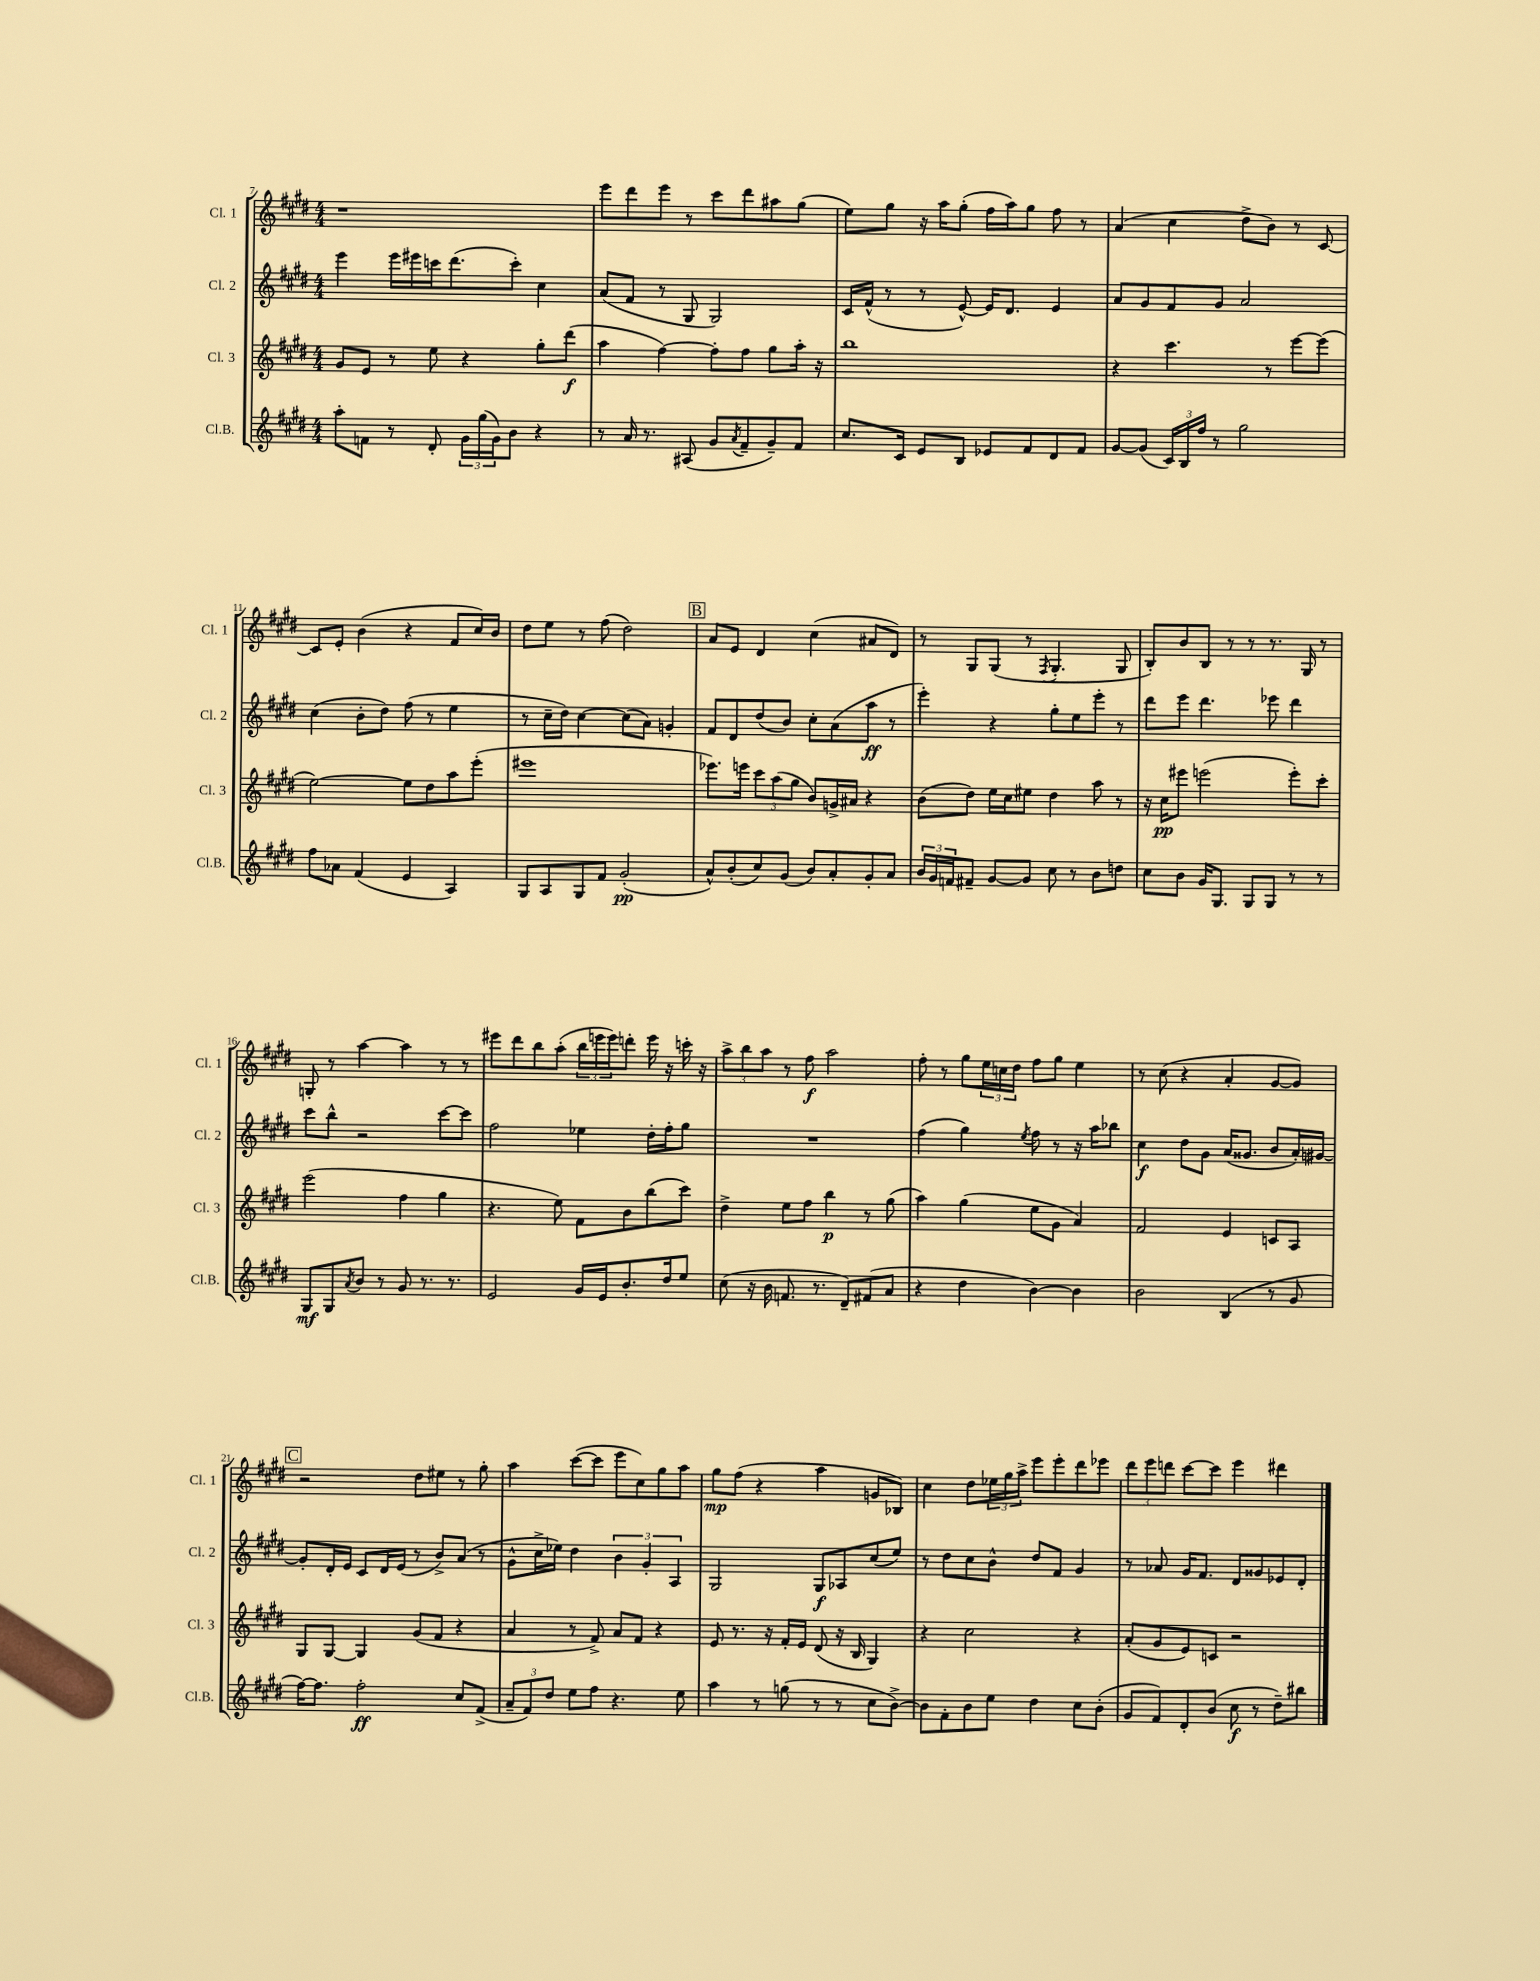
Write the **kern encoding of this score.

**kern	**kern	**kern	**kern
*staff4	*staff3	*staff2	*staff1
*clefG2	*clefG2	*clefG2	*clefG2
*k[f#c#g#d#]	*k[f#c#g#d#]	*k[f#c#g#d#]	*k[f#c#g#d#]
*M4/4	*M4/4	*M4/4	*M4/4
8aa'\L	8g#/L	4eee\	1r
8f\J	8e/J	.	.
8r	8r	16eee\LL	.
.	.	16eee#\	.
8d#'/	8ee\	16ccc\J	.
.	.	(8.ddd#\	.
24g#\LL	4r	.	.
(24gg#\	.	.	.
24g#\J)	.	.	.
8b\J	.	8ccc'\J)	.
4r	8gg#'\L	4cc#\	.
.	(8ddd#\J	.	.
=	=	=	=
8r	4aa\	(8a/L	8eee\L
16a/	.	8f#/J	8ddd#\
8.r	.	.	.
.	[4ff#\)	8r	8eee\J
(8A#/	.	8G#/	8r
8g#/L	8ff#'\]L	2G#/)	8ccc#\L
8qa/	.	.	.
8f#~/	8ff#\J	.	8ddd#\
8g#~/)	8gg#\L	.	8aa#\
8f#/J	16aa'\Jk	.	(8gg#\J
.	16r	.	.
=	=	=	=
8.cc#/L	1bb	16c#/LL	8ee\L)
.	.	(16f#^^/JJ	.
.	.	8r	8gg#\J
16c#/Jk	.	.	.
8e/L	.	8r	16r
.	.	.	16aa\LK
8B/J	.	[8e^^/)	(8gg#'\J
8e-/L	.	16e/]LK	16ff#\LL
.	.	8.d#/J	16aa\J)
8f#/	.	.	8gg#\J
8d#/	.	4e/	8ff#\
8f#/J	.	.	8r
=	=	=	=
[8g#/L	4r	8a/L	(4a/
(8g#/]J	.	8g#/	.
24c#/LL)	4.ccc#\	8f#/	4cc#\
24B/	.	.	.
24ff#/JJ	.	.	.
8r	.	8g#/J	.
2gg#\	.	2a/	8dd#^\L
.	8r	.	8b\J)
.	[8eee\L	.	8r
.	(8eee\]J	.	[8c#/
=	=	=	=
8ff#\L	[2ee\)	(4cc#\	8c#/]L
8a-\J	.	.	8e'/J
(4f#/	.	8b'\L	(4b\
.	.	8dd#\J)	.
4e/	8ee\]L	(8ff#\	4r
.	8dd#\	8r	.
4A/)	8aa\	4ee\	8f#/L
.	(8eee'\J	.	16cc#/L)
.	.	.	16b/JJ
=	=	=	=
8G#/L	1eee#	8r	8dd#\L
8A/	.	16cc#~\LL	8ee\J
.	.	16dd#\JJ)	.
8G#/	.	[4cc#\	8r
8f#/J	.	.	(8ff#\
(2g#'/	.	(8cc#\]L	2dd#\)
.	.	8a\J)	.
.	.	4g'/	.
=	=	=	=
8a^^/L)	8.eee-\L)	8f#/L	8a/L
(8b'/	.	8d#/	8e/J
.	16eee\Jk	.	.
8cc#/)	12ccc#\L	(8dd#/	4d#/
.	(12aa\	.	.
(8g#/J	.	8b/J)	.
.	12gg#\J	.	.
8b/L)	8b/L)	8cc#'\L	(4cc#\
8a'/	16g^/L	(8a\	.
.	16a#/JJ	.	.
8g#'/	4r	8aa\J	8a#/L
8a/J	.	8r	8d#/J)
=	=	=	=
24b/LL	(8b\L	4eee'\)	8r
24g#/	.	.	.
24f/J	.	.	.
8f#~/J	8dd#\J)	.	8G#/L
[8g#/L	16ee\LL	4r	(8G#/J
.	16cc#\J	.	.
8g#/]J	8ee#\J	.	8r
.	.	.	8qF#/
8cc#\	4dd#\	8gg#'\L	4.G#'/
8r	.	8ee\	.
8b\L	8aa\	8eee'\J	.
8dd\J	8r	8r	8G#/
=	=	=	=
8cc#\L	16r	8ddd#\L	8B'/L)
.	16cc#\LK	.	.
8b\J	8eee#\J	8eee\J	8b/
16g#/LK	(2eee\	4.ddd#\	8B/J
8.G#/J	.	.	.
.	.	.	8r
8G#/L	.	.	8r
8G#/J	.	8eee-\	8.r
8r	8eee'\L)	4ddd#\	.
.	.	.	16G#/
8r	8ccc#'\J	.	8r
=	=	=	=
8G#/L	(2eee\	8ccc#\L	8G'/
8G#/	.	8bb^^\J	8r
8qa/	.	.	.
8b/J	.	2r	[4aa\
8r	.	.	.
8g#/	4ff#\	.	4aa\]
8.r	.	.	.
.	4gg#\	[8ccc#\L	8r
8.r	.	.	.
.	.	8ccc#\]J	8r
=	=	=	=
2e/	4.r	2ff#\	8eee#\L
.	.	.	8ddd#\
.	.	.	8bb\
.	8ee\)	.	(8aa'\J
16g#/LL	8f#\L	4ee-\	24bb\LL
.	.	.	24eee\
16e/J	.	.	.
.	.	.	24eee\J)
8.b'/	8b\	.	8ddd'\J
.	(8bb\	16dd#'\LL	16eee\
16dd#/k	.	16ff#'\J	16r
8ee/J	8ccc#\J)	8gg#\J	16ccc'\
.	.	.	16r
=	=	=	=
(8cc#\	4dd#^\	1r	12aa^\L
.	.	.	12bb\
16r	.	.	.
.	.	.	12aa\J
16b\	.	.	.
8.f/	8ee\L	.	8r
.	8ff#\J	.	8ff#\
8.r	.	.	.
.	4bb\	.	2aa\
8d#~/L)	.	.	.
(8f#/	8r	.	.
8a/J	(8gg#\	.	.
=	=	=	=
4r	4aa\)	(4ff#\	8ff#'\
.	.	.	8r
4dd#\	(4gg#\	4gg#\)	8gg#\L
.	.	.	24ee\L
.	.	.	24cc\
.	.	.	24dd#\JJ
.	.	8qee/	.
[4b\)	8ee\L	8ff#\	8ff#\L
.	8g#\J	8r	8gg#\J
4b\]	4a/)	16r	4ee\
.	.	16aa\LK	.
.	.	8bb-\J	.
=	=	=	=
2b\	2f#/	4cc#\	8r
.	.	.	(8cc#\
.	.	8dd#\L	4r
.	.	8g#\J	.
(4B/	4e/	(16a/LK	4a'/
.	.	8.g##/J	.
8r	8c/L	8b/L	[8g#/L
8g#/	8A/J	16a'/L)	8g#/]J)
.	.	[16g#/JJ	.
=	=	=	=
[16ff#\LK)	8G#/L	8g#'/]L	2r
8.ff#\]J	.	.	.
.	[8G#/J	16d#'/L	.
.	.	16e/JJ	.
2ff#'\	4G#/]	8c#/L	.
.	.	16d#/L	.
.	.	(16e/JJ	.
.	(8g#/L	8r	8dd#\L
.	8f#/J	8b^/L)	8ee#\J
8cc#/L	4r	(8a/J	8r
(8f#^/J	.	8r	8gg#'\
=	=	=	=
12a~/L	4a/	8g#^^\L	4aa\
12f#/)	.	.	.
.	.	16cc#^\L	.
12dd#/J	.	.	.
.	.	16ee-\JJ)	.
8ee\L	8r	4dd#\	([8ccc#\L
8ff#\J	8f#^/)	.	8ccc#\]J
4.r	8a/L	6b\	8eee\L
.	8f#/J	.	8cc#\)
.	.	6g#'/	.
.	4r	.	8gg#\
.	.	6A/	.
8ee\	.	.	8aa\J
=	=	=	=
4aa\	8e/	2G#/	8gg#\L
.	8.r	.	(8ff#\J
8r	.	.	4r
.	16r	.	.
(8gg\	16f#'/LL	.	.
.	16e/JJ	.	.
8r	(8d#/	8G#/L	4aa\
8r	16r	8A-/	.
.	16B/	.	.
8cc#\L	4G#/)	(8cc#/	8g/L
[8b^\J)	.	8ee/J)	8B-/J)
=	=	=	=
8b\]L	4r	8r	4cc#\
8f#'\	.	8dd#\L	.
8b\	2cc#\	8cc#\	8dd#\L
8ee\J	.	8b^^\J	24ee-\L
.	.	.	24gg#\
.	.	.	24aa^\JJ
4dd#\	.	8dd#/L	8eee\L
.	.	8f#/J	8eee'\
8cc#\L	4r	4g#/	8ddd#\
(8b'\J	.	.	8eee-\J
=	=	=	=
8g#/L	(8a'/L	8r	12ddd#\L
.	.	.	12eee\
8f#/)	8g#/	8a-/	.
.	.	.	12ddd\J
8d#'/	8e/)	16g#/LK	[8ccc#\L
.	.	8.f#/J	.
(8b/J	8c/J	.	8ccc#\]J
8cc#\	2r	8d#/L	4eee\
8r	.	8g##/	.
8dd#~\L)	.	8e-/	4ddd#\
8bb#\J	.	8d#'/J	.
==	==	==	==
*-	*-	*-	*-
